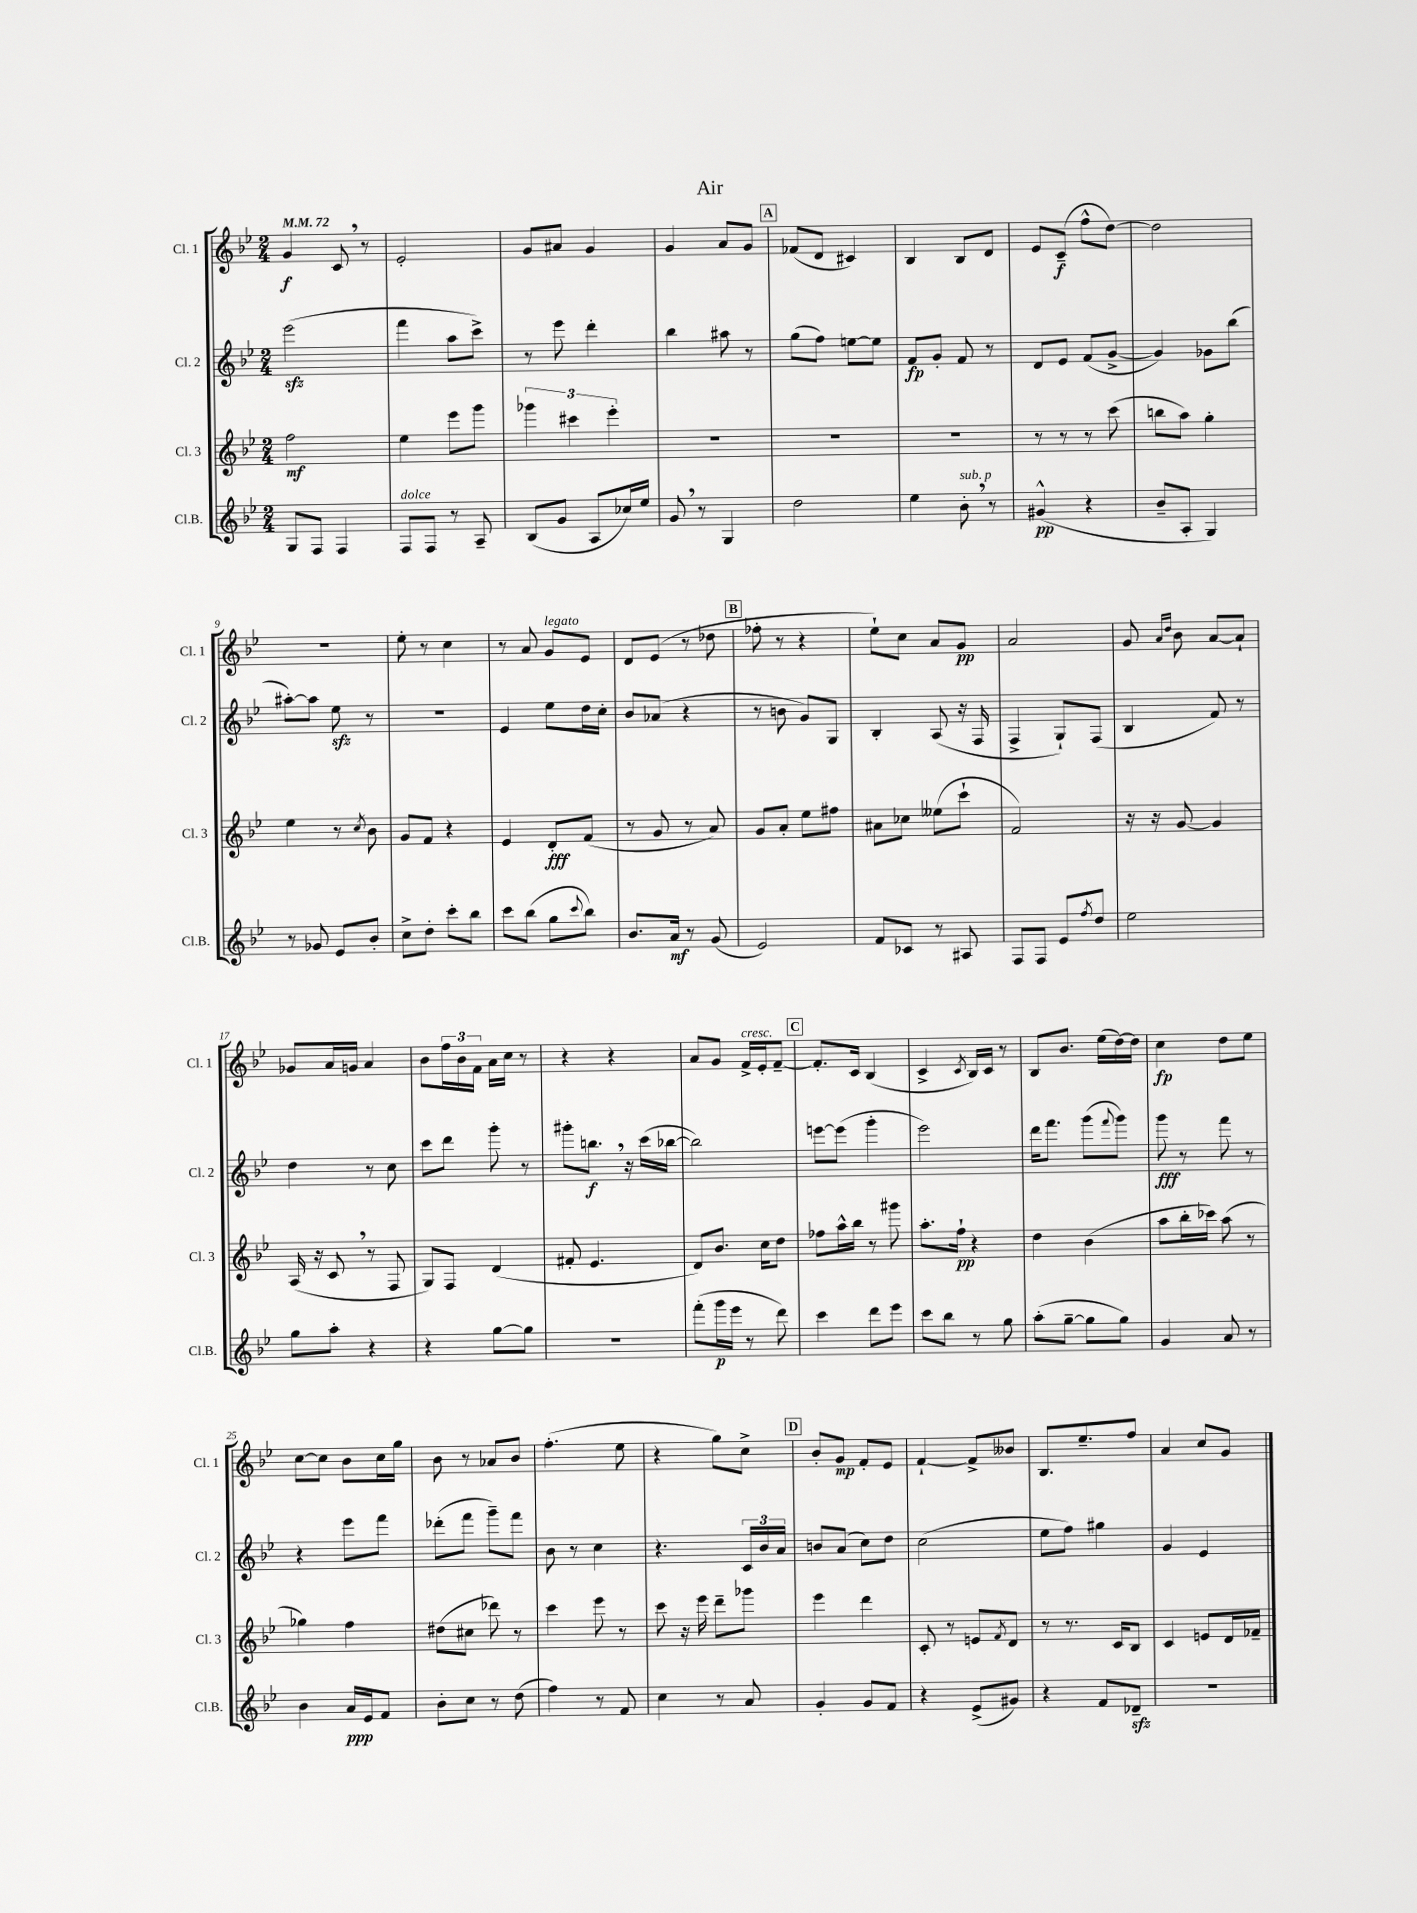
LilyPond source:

\header { title = "Air" }
<<
\new StaffGroup <<
\new Staff = "s0" \with { instrumentName = "Cl. 1" shortInstrumentName = "Cl. 1" } {
    \clef treble \key bes \major \numericTimeSignature \time 2/4 \tempo 4 = 72
    g'4\f c'8 \breathe r8 |
    ees'2-. |
    g'8 ais'8 g'4 |
    g'4 a'8 g'8 |
    \mark \markup { \box "A" } fes'8( d'8 cis'4) |
    bes4 bes8 d'8 |
    ees'8 c'8--\f( f''8-^ d''8~) |
    d''2 |
    r2 |
    ees''8-. r8 c''4 |
    r8 a'8 g'8^\markup { \italic "legato" } ees'8 |
    d'8 ees'8( r8 des''8 |
    \mark \markup { \box "B" } fes''8-. r8 r4 |
    ees''8-!) c''8 a'8 g'8\pp |
    a'2 |
    g'8 \grace { a'16 d''16 } bes'8 a'8~ a'8-! |
    ges'8 a'16 g'16 a'4 |
    bes'8 \tuplet 3/2 { f''16 bes'16 f'16 } a'16 c''16 r8 |
    r4 r4 |
    a'8 g'8 f'16->^\markup { \italic "cresc." } ees'16-. f'8~-- |
    \mark \markup { \box "C" } f'8.-. c'16 bes4( |
    c'4-> \acciaccatura { c'8 } bes16) c'16 r8 |
    bes8 bes'8. ees''16( d''16~) d''16 |
    c''4\fp d''8 ees''8 |
    c''8~ c''8 bes'8 c''16 g''16 |
    bes'8 r8 aes'8 bes'8 |
    f''4.-.( ees''8 |
    r4 g''8) c''8-> |
    \mark \markup { \box "D" } bes'8-. g'8\mp f'8-. ees'8 |
    f'4~-! f'8-> beses'8 |
    bes8. ees''8.-- f''8 |
    a'4 c''8 g'8 \bar "|." |
}
\new Staff = "s1" \with { instrumentName = "Cl. 2" shortInstrumentName = "Cl. 2" } {
    \clef treble \key bes \major \numericTimeSignature \time 2/4
    ees'''2\sfz( |
    f'''4 a''8 c'''8->) |
    r8 ees'''8 d'''4-. |
    bes''4 ais''8 r8 |
    \mark \markup { \box "A" } g''8( f''8) e''8~ e''8 |
    f'8\fp g'8-. f'8 r8 |
    d'8 ees'8 f'8( g'8~-> |
    g'4) ges'8 bes''8( |
    ais''8~-.) ais''8 ees''8\sfz r8 |
    r2 |
    ees'4 ees''8 d''16 c''16-. |
    bes'8 aes'8( r4 |
    \mark \markup { \box "B" } r8 b'8 g'8) g8 |
    bes4-. a8( r16 f16 |
    f4-> g8-!) f8( |
    bes4 f'8) r8 |
    d''4 r8 c''8 |
    c'''8 d'''8 g'''8-. r8 |
    gis'''8-. b''8.\f \breathe r16 c'''16( bes''16~ |
    bes''2) |
    \mark \markup { \box "C" } e'''8~ e'''8( g'''4-. |
    ees'''2) |
    d'''16 f'''8. g'''8( \appoggiatura { f'''8 } g'''8) |
    g'''8\fff r8 f'''8 r8 |
    r4 ees'''8 f'''8 |
    des'''8-.( f'''8 g'''8--) f'''8 |
    bes'8 r8 c''4 |
    r4. \tuplet 3/2 { c'16 bes'16 a'16 } |
    \mark \markup { \box "D" } b'8 a'8( c''8) d''8 |
    c''2( |
    ees''8 f''8) gis''4 |
    g'4 ees'4 \bar "|." |
}
\new Staff = "s2" \with { instrumentName = "Cl. 3" shortInstrumentName = "Cl. 3" } {
    \clef treble \key bes \major \numericTimeSignature \time 2/4
    f''2\mf |
    ees''4 ees'''8 g'''8 |
    \tuplet 3/2 { ges'''4 cis'''4 ees'''4-. } |
    R2 |
    \mark \markup { \box "A" } R2 |
    R2 |
    r8 r8 r8 c'''8( |
    b''8 a''8) g''4-. |
    ees''4 r8 \acciaccatura { c''8 } bes'8 |
    g'8 f'8 r4 |
    ees'4 d'8-.\fff f'8( |
    r8 g'8 r8 a'8) |
    \mark \markup { \box "B" } g'8 a'8-. ees''8 fis''8 |
    ais'8 ces''8 eeses''8( c'''8-! |
    f'2) |
    r16 r16 g'8~ g'4 |
    a16( r16 c'8 \breathe r8 f8 |
    g8) f8 d'4( |
    fis'8-. ees'4. |
    d'8) bes'8. c''16 d''8 |
    \mark \markup { \box "C" } fes''8 a''16-^ bes''16 r8 gis'''8 |
    a''8.-. f''16-!\pp r4 |
    d''4 bes'4( |
    a''8 bes''16-. ces'''16) a''8( r8 |
    ges''4) f''4 |
    dis''8( cis''8 des'''8) r8 |
    c'''4 ees'''8 r8 |
    c'''8 r16 ees'''16 d'''8-- ges'''8 |
    \mark \markup { \box "D" } ees'''4 d'''4 |
    c'8-. r8 e'8 \acciaccatura { f'8 } d'8 |
    r8 r8. c'16 bes8 |
    c'4 e'8 d'16 fes'16-- \bar "|." |
}
\new Staff = "s3" \with { instrumentName = "Cl.B." shortInstrumentName = "Cl.B." } {
    \clef treble \key bes \major \numericTimeSignature \time 2/4
    g8 f8 f4 |
    f8^\markup { \italic "dolce" } f8 r8 a8-- |
    bes8( g'8 a8 ces''16) ees''16 |
    g'8 \breathe r8 g4 |
    \mark \markup { \box "A" } d''2 |
    ees''4 bes'8-.^\markup { \italic "sub. p" } \breathe r8 |
    gis'4-^\pp( r4 |
    bes'8-- a8-. g4) |
    r8 ges'8 ees'8 bes'8-. |
    c''8-> d''8-. c'''8-. bes''8 |
    c'''8 bes''8( g''8 \appoggiatura { c'''8 } bes''8) |
    bes'8. a'16\mf r8 g'8( |
    \mark \markup { \box "B" } ees'2) |
    f'8 ces'8 r8 ais8 |
    f8 f8 ees'8 \acciaccatura { f''8 } d''8 |
    ees''2 |
    g''8 a''8-. r4 |
    r4 g''8~ g''8 |
    R2 |
    f'''8-.( g'''16\p ees'''16 r8 d'''8) |
    \mark \markup { \box "C" } c'''4 d'''8 ees'''8 |
    c'''8 bes''8 r8 g''8 |
    a''8-.( g''8~-- g''8 g''8) |
    g'4 a'8 r8 |
    bes'4 a'16\ppp ees'16 f'8 |
    bes'8-. c''8 r8 d''8( |
    f''4) r8 f'8 |
    c''4 r8 a'8 |
    \mark \markup { \box "D" } g'4-. g'8 f'8 |
    r4 ees'8->( gis'8) |
    r4 f'8 des'8--\sfz |
    r2 \bar "|." |
}
>>
>>
